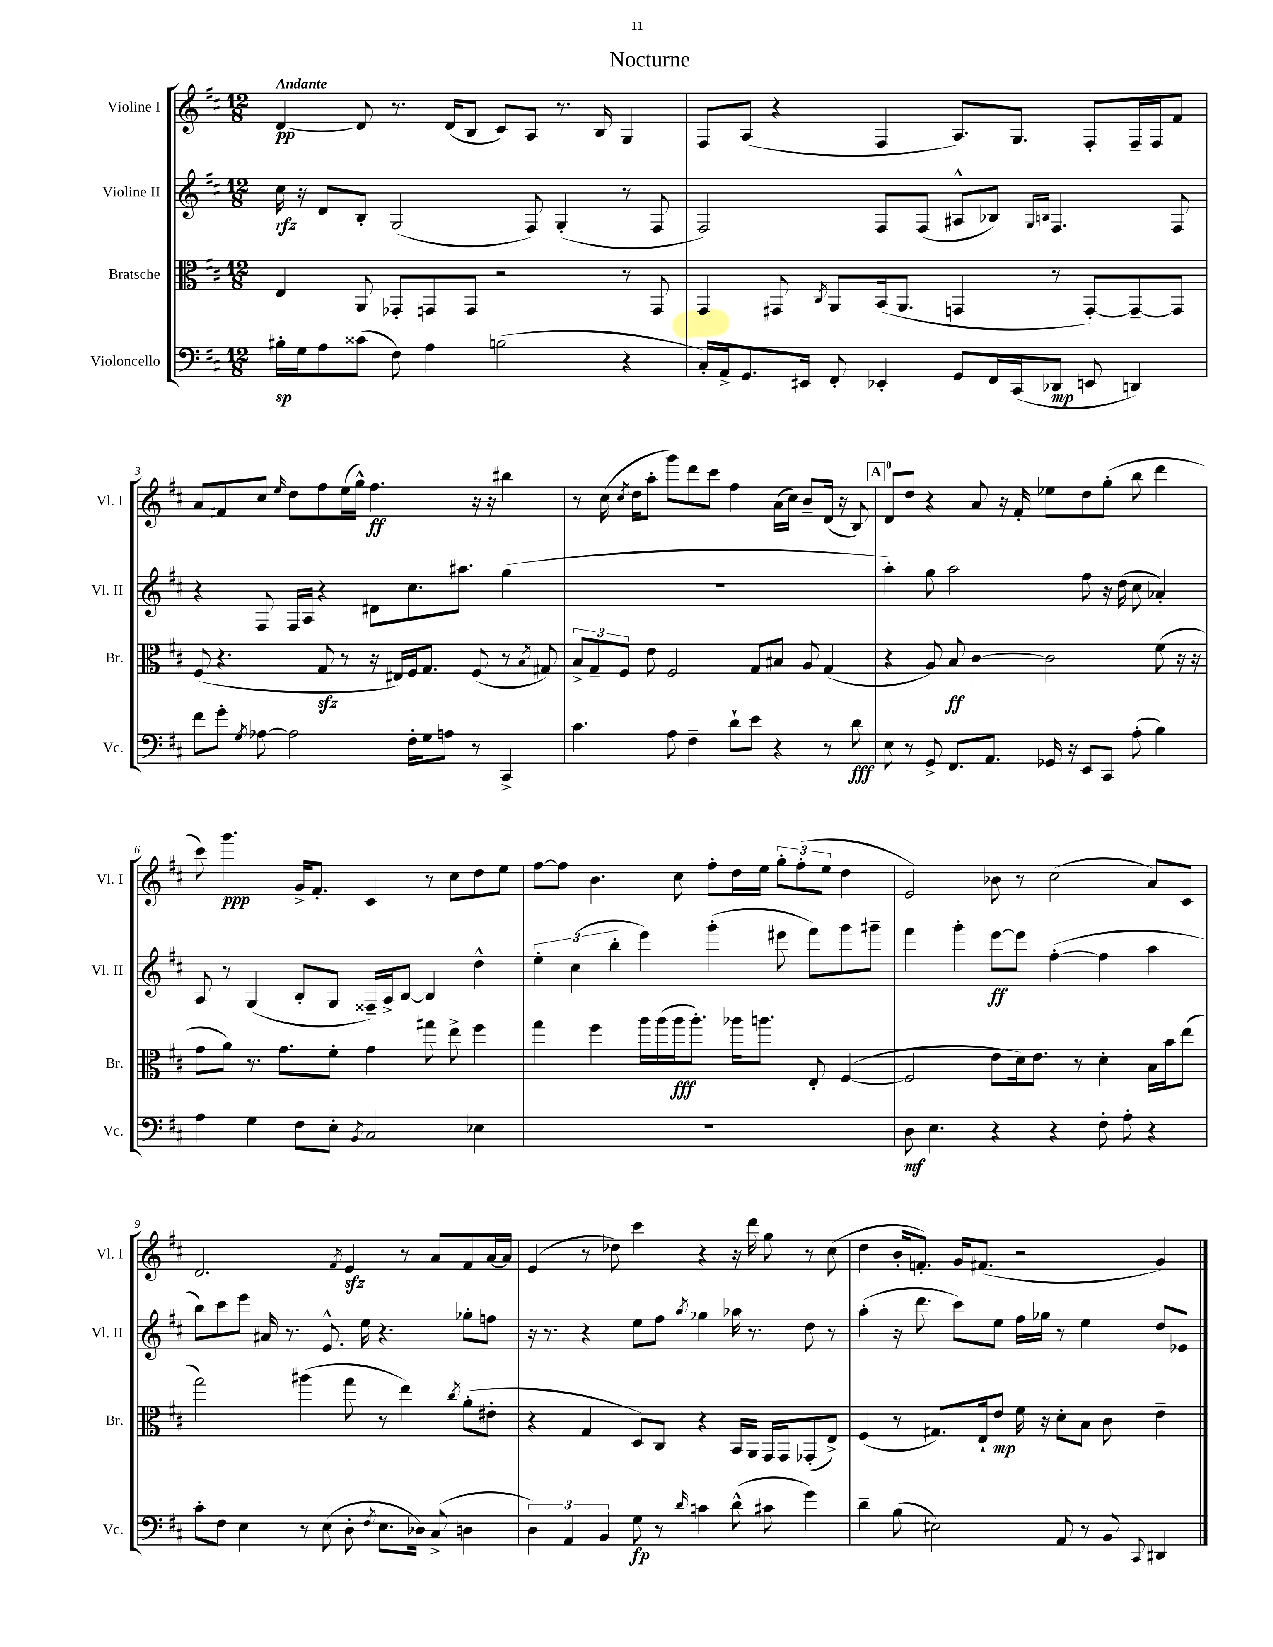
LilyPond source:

\header { title = "Nocturne" }
<<
\new StaffGroup <<
\new Staff = "s0" \with { instrumentName = "Violine I" shortInstrumentName = "Vl. I" } {
    \clef treble \key d \major \numericTimeSignature \time 12/8 \tempo "Andante"
    \autoBeamOff d'4~\pp d'8 r8. d'16[( b8] cis'8[) a8] r8. b16 g4 |
    fis8[ a8]( r4 fis4 a8.[) g8.] fis8[-. fis16-- fis16 fis'8] |
    a'8[ f'8 cis''8] \grace { e''16 } d''8[ fis''8 e''16( g''16]-^) fis''4.\ff r16 r16 bis''4 |
    r8 cis''16( \acciaccatura { cis''8 } d''16[ a''8]-. g'''8[) d'''8 cis'''8] fis''4 a'16[( cis''16]) b'8[-- d'16]( r16 b8) |
    \mark \markup { \box "A" } d'8[-0 d''8] r4 a'8 r16 fis'16-. ees''8[ d''8 g''8]-.( b''8 d'''4 |
    cis'''8) g'''4.\ppp g'16[-> fis'8.]-. cis'4 r8 cis''8[ d''8 e''8] |
    fis''8[~ fis''8] b'4. cis''8 fis''8[-. d''16 e''16] \tuplet 3/2 { g''8[-. fis''8-.( e''8] } d''4 |
    e'2) bes'8 r8 cis''2( a'8[) cis'8] |
    d'2. \acciaccatura { fis'8 } e'4\sfz r8 a'8[ fis'8 a'16~ a'16] |
    e'4( r8 des''8) cis'''4 r4 r16 d'''16 g''8 r8 cis''8( |
    d''4 b'16[-. f'8.]-.) g'16[ fis'8.]( r2 g'4) \bar "|." |
}
\new Staff = "s1" \with { instrumentName = "Violine II" shortInstrumentName = "Vl. II" } {
    \clef treble \key d \major \numericTimeSignature \time 12/8
    \autoBeamOff cis''16\rfz r16 d'8[ b8]-. g2( fis8) g4-.( r8 fis8 |
    fis2) fis8[ fis8]( ais8[-^ bes8]) \grace { g16[ b16] } fis4. fis8 |
    r4 fis8 fis16[ a16] r4 dis'8[ cis''8. ais''8.] g''4( |
    R1. |
    \mark \markup { \box "A" } a''4-.) g''8 a''2 fis''8 r16 d''16( cis''8 aes'4-.) |
    a8 r8 g4( b8[-. g8] fisis16[--) a16-> b8]~ b4 d''4-^ |
    \tuplet 3/2 { e''4-. cis''4( b''4-. } e'''4) g'''4-.( eis'''8 fis'''8[) g'''8 gis'''8]-- |
    fis'''4 g'''4-. e'''8[~\ff e'''8] fis''4~-.( fis''4 a''4 |
    b''8[) cis'''8 e'''8] ais'16 r8. e'8.-^ e''16 r4. ges''8[-. f''8] |
    r16 r8. r4 e''8[ fis''8] \acciaccatura { a''8 } ges''4 aes''16 r8. d''8 r8 |
    a''4-.( r16 d'''8. cis'''8[) e''8] fis''16[ ges''16] r8 e''4 d''8[ ees'8] \bar "|." |
}
\new Staff = "s2" \with { instrumentName = "Bratsche" shortInstrumentName = "Br." } {
    \clef alto \key d \major \numericTimeSignature \time 12/8
    \autoBeamOff e4 a,8 ges,8[-. g,8 g,8] r2 r8 g,8 |
    g,4 gis,8 \acciaccatura { cis8 } a,8[ b,16( a,8.] g,4 r8 g,8[~-.) g,8~-- g,8] |
    fis8( r4. g8\sfz r8 r16 eis16[) fis16 g8.] fis8( r8 \acciaccatura { b8 } gis8) |
    \tuplet 3/2 { b8[-> g8-- fis8] } e'8 fis2 g8[ bis8] a8 g4( |
    \mark \markup { \box "A" } r4 a8) b8\ff cis'4~ cis'2 fis'8( r16 r16 |
    g'8[ a'8]) r8. g'8.[ fis'8]-. g'4 gis''8 e''8-> fis''4 |
    g''4 fis''4 a''16[ a''16( a''16\fff a''8.]-.) aes''16[ a''8.] e8-. fis4~( |
    fis2 e'8[ d'16) e'8.] r8 d'4-. b16[ b'16 e''8]( |
    g''2) ais''4( g''8 r8 e''4) \acciaccatura { cis''8 } a'8[-.( eis'8]-. |
    r4 g4 d8[) cis8] r4 b,16[ a,16] g,16[ g,16 ges,8-.( e8]->) |
    fis4( r8 gis8.[) e16-! e'8]\mp fis'16 r16 d'8[-. b8] cis'8 e'4-- \bar "|." |
}
\new Staff = "s3" \with { instrumentName = "Violoncello" shortInstrumentName = "Vc." } {
    \clef bass \key d \major \numericTimeSignature \time 12/8
    \autoBeamOff bis16[-.\sp g16 a8 cisis'8]( fis8) a4 b2( r4 |
    cis16[-.) a,16-> g,8. eis,16] fis,8-. ees,4-. g,8[ fis,16 cis,16( des,8]\mp e,8 d,4) |
    fis'8[ g'8]-. \acciaccatura { g8 } aes8~ aes2 fis16[-. g16 a8] r8 cis,4-> |
    cis'4. a8 fis4-- d'8[-! e'8] r4 r8 d'8\fff |
    \mark \markup { \box "A" } e8 r8 g,8-> fis,8.[ a,8.] ges,16 r16 e,8[ cis,8] a8-.( b4) |
    a4 g4 fis8[ e8]-. \acciaccatura { b,8 } cis2 ees4 |
    R1. |
    d8\mf e4. r4 r4 fis8-. a8-. r4 |
    cis'8[-. fis8] e4 r8 e8( d8-. \acciaccatura { fis8 } e8.[ des16]) cis8->( d4 |
    \tuplet 3/2 { d4) a,4 b,4 } g8\fp r8 \grace { d'16 } c'4 d'8-^( cis'8 g'4) |
    d'4-- b8( eis2) a,8 r8 b,8 \appoggiatura { cis,8 } dis,4 \bar "|." |
}
>>
>>
